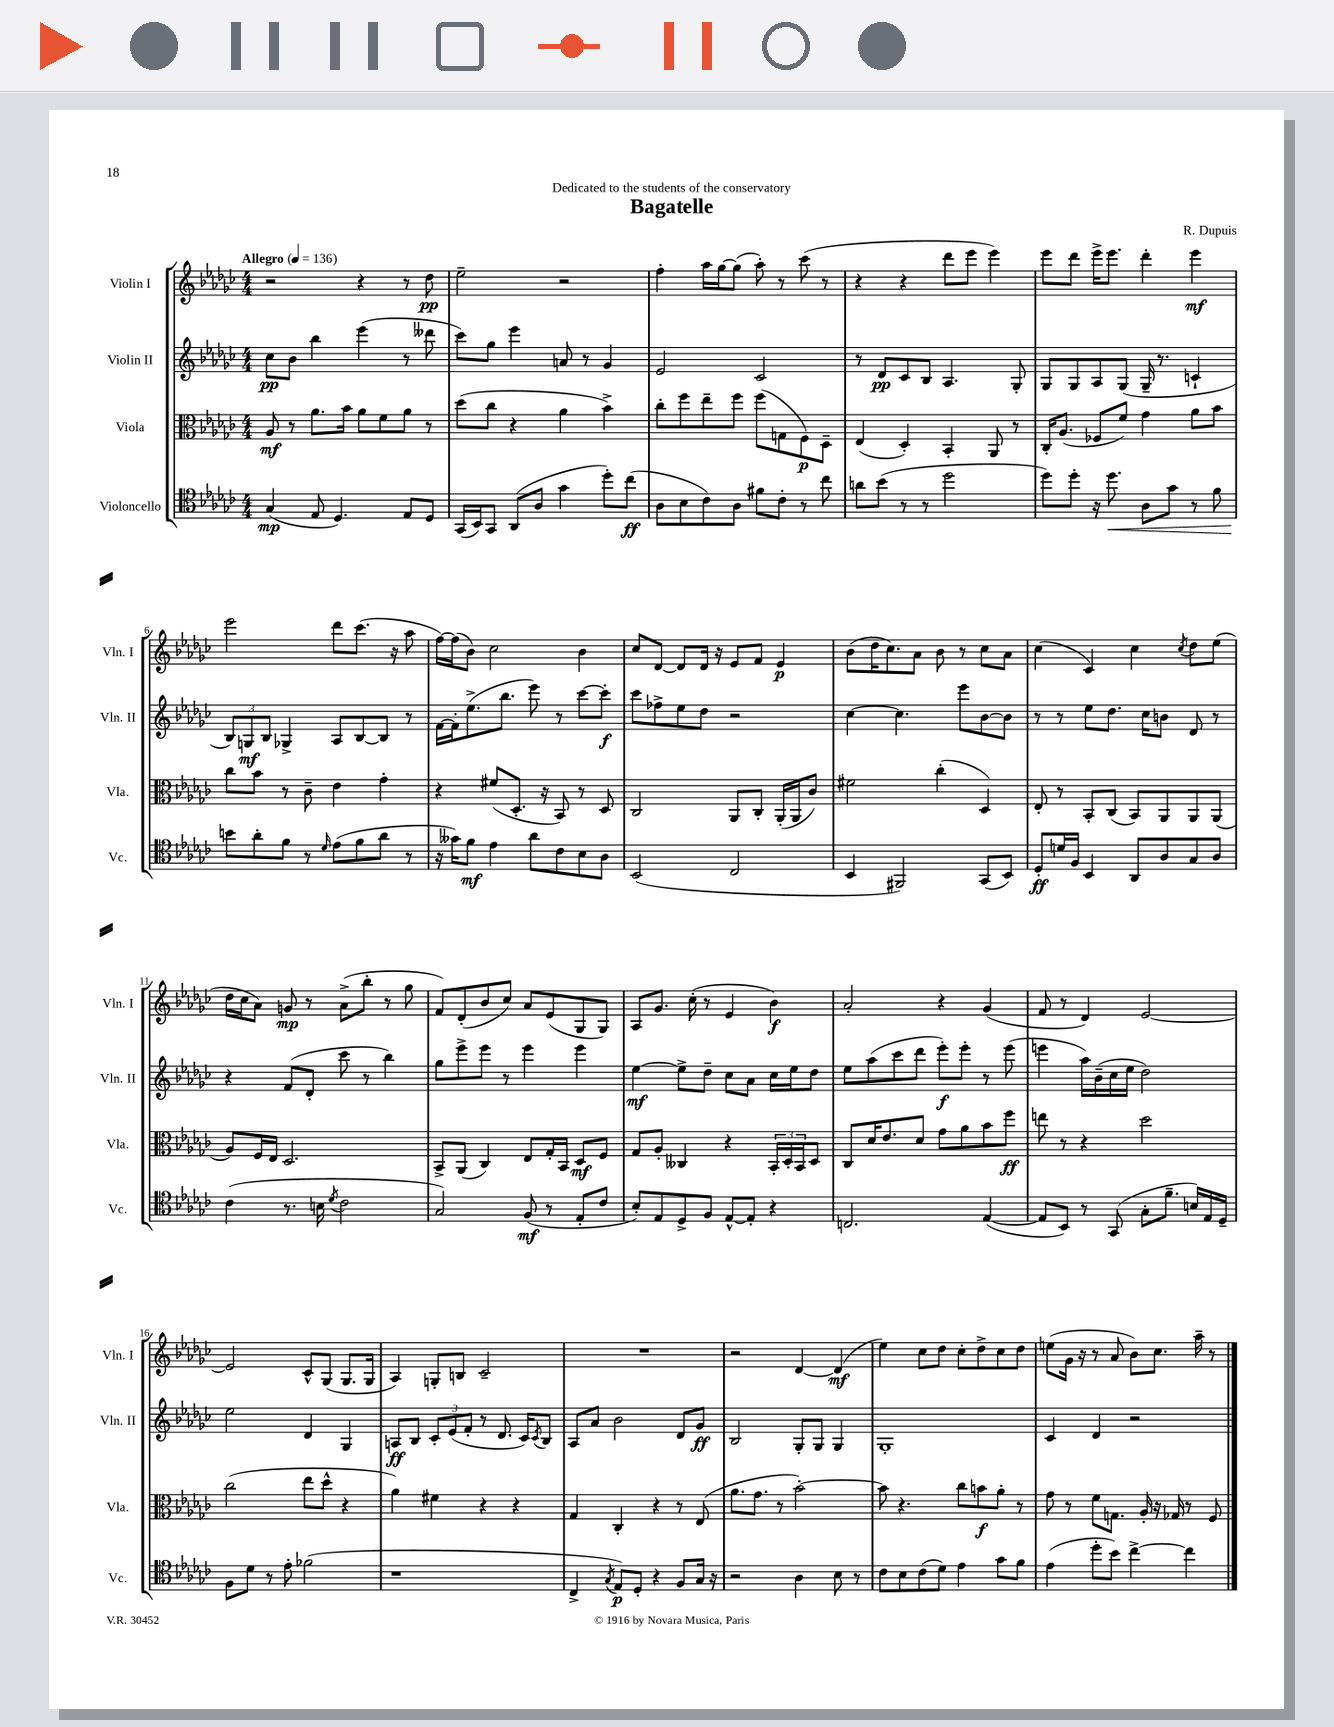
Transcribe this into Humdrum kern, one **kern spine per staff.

**kern	**dynam	**kern	**dynam	**kern	**dynam	**kern	**dynam
*part4	*part4	*part3	*part3	*part2	*part2	*part1	*part1
*staff4	*staff4	*staff3	*staff3	*staff2	*staff2	*staff1	*staff1
*I"Violoncello	*	*I"Viola	*	*I"Violin II	*	*I"Violin I	*
*I'Vc.	*	*I'Vla.	*	*I'Vln. II	*	*I'Vln. I	*
*clefC4	*	*clefC3	*	*clefG2	*	*clefG2	*
*k[b-e-a-d-g-c-]	*	*k[b-e-a-d-g-c-]	*	*k[b-e-a-d-g-c-]	*	*k[b-e-a-d-g-c-]	*
*M4/4	*	*M4/4	*	*M4/4	*	*M4/4	*
*MM136	*	*MM136	*	*MM136	*	*MM136	*
=1	=1	=1	=1	=1	=1	=1	=1
!	!	!	!	!	!	!LO:TX:a:B:t=Allegro	!
(4G-/	mp	8A-/	mf	8cc-\L	pp	2r	.
.	.	8r	.	8b-\J	.	.	.
8E-/	.	8.a-\L	.	4bb-\	.	.	.
4.D-/)	.	.	.	.	.	.	.
.	.	16b-\Jk	.	.	.	.	.
.	.	8a-\L	.	(4eee-\	.	4r	.
.	.	8f\	.	.	.	.	.
8E-/L	.	8a-\J	.	8r	.	8r	.
8D-/J	.	8r	.	8ddd--X\	.	8dd-\	pp
=2	=2	=2	=2	=2	=2	=2	=2
(16GG-/LL	.	(8dd-\L	.	8ccc-\L)	.	2ee-~\	.
16BB-/J)	.	.	.	.	.	.	.
8GG-/J	.	8cc-\J	.	8gg-\J	.	.	.
(8AA-/L	.	4r	.	4eee-\	.	.	.
8A-/J	.	.	.	.	.	.	.
4g-\	.	4a-\	.	8an/	.	2r	.
.	.	.	.	8r	.	.	.
8dd-'\L)	.	4b-^\)	.	4g-/	.	.	.
(8cc-\J	ff	.	.	.	.	.	.
=3	=3	=3	=3	=3	=3	=3	=3
8A-\L	.	8cc-'\L	.	2e-/	.	4ff'\	.
8B-\	.	8ff\	.	.	.	.	.
8c-\)	.	8ee-~\	.	.	.	16aa-\LL	.
.	.	.	.	.	.	[16gg-\J	.
8A-\J	.	8ff\J	.	.	.	(8gg-\J]	.
8f#X\L	.	(8ff\L	.	2c-/	.	8aa-'\)	.
8c-'\J	.	8Gn\	.	.	.	8r	.
8r	.	8F\)	p	.	.	(8ccc-\	.
8cc-\	.	8D-~\J	.	.	.	8r	.
=4	=4	=4	=4	=4	=4	=4	=4
8an\L	.	(4E-/	.	8r	.	4r	.
(8b-\J	.	.	.	8d-/L	pp	.	.
8r	.	4D-'/)	.	8c-/	.	4r	.
8r	.	.	.	8B-/J	.	.	.
2dd-\	.	4BB-'/	.	4.A-/	.	8ddd-\L	.
.	.	.	.	.	.	8eee-\J	.
.	.	8AA-/	.	.	.	4eee-\)	.
.	.	8r	.	8G-'/	.	.	.
=5	=5	=5	=5	=5	=5	=5	=5
8dd-\L)	.	16C-'/KL	.	8G-/L	.	8eee-\L	.
.	.	(8.A-/J	.	.	.	.	.
8dd-'\J	.	.	.	8G-/	.	8ddd-\J	.
16r	.	8F-X/L	.	8A-/	.	16eee-^\KL	.
!	!LO:HP:b	!	!	!	!	!	!
8.dd-\	<	.	.	.	.	8.eee-\J	.
.	.	8f/J)	.	(8G-/J	.	.	.
8A-\L	.	4g-\	.	16G-~/	.	4ddd-'\	.
.	.	.	.	8.r	.	.	.
8g-\J	.	.	.	.	.	.	.
8r	.	8a-\L	.	4cn`/	.	4eee-\	mf
8f\	.	8b-\J	.	.	.	.	.
!!LO:LB:g=z
=6	=6	=6	=6	=6	=6	=6	=6
8bn\L	.	8cc-\L	.	12B-/L)	.	2eee-\	.
.	.	.	.	12Gn/	mf	.	.
8a-'\	[	8b-\J	.	.	.	.	.
.	.	.	.	12B-/J	.	.	.
8f\J	.	8r	.	4G-X^/	.	.	.
8r	.	8c-~\	.	.	.	.	.
16qqd-/	.	.	.	.	.	.	.
(8e-\L	.	4e-\	.	8A-/L	.	8ddd-\L	.
8f\	.	.	.	[8B-/	.	(8.ccc-\J	.
8a-\J	.	4g-'\	.	8B-/J]	.	.	.
.	.	.	.	.	.	16r	.
8r	.	.	.	8r	.	8aa-\	.
=7	=7	=7	=7	=7	=7	=7	=7
16r	.	4r	.	[16f\LL	.	[16ff\LL)	.
16g--X\KL)	.	.	.	16f'\J]	.	(16ff\J]	.
8f\J	mf	.	.	(8.ee-^\	.	8b-\J)	.
4e-\	.	(8f#X/L	.	.	.	2cc-\	.
.	.	.	.	8.bb-\J	.	.	.
.	.	8.D-'/J	.	.	.	.	.
8a-\L	.	.	.	8eee-\)	.	.	.
.	.	16r	.	.	.	.	.
8c-\	.	8BB-/)	.	8r	.	.	.
8B-\	.	8r	.	[8ccc-\L	.	4b-\	.
8A-\J	.	8D-/	.	8ccc-'\J]	f	.	.
=8	=8	=8	=8	=8	=8	=8	=8
(2BB-/	.	2C-/	.	8ccc-\L	.	8cc-/L	.
.	.	.	.	8ff-X^\	.	[8d-/J	.
.	.	.	.	8ee-\	.	8d-/L]	.
.	.	.	.	8dd-\J	.	16d-/Jk	.
.	.	.	.	.	.	16r	.
2C-/	.	8AA-/L	.	2r	.	8e-/L	.
.	.	8C-'/J	.	.	.	8f/J	.
.	.	(16AA-'/LL	.	.	.	4e-/	p
.	.	16AA-/J	.	.	.	.	.
.	.	8c-/J)	.	.	.	.	.
=9	=9	=9	=9	=9	=9	=9	=9
4BB-/	.	2f#X\	.	[4cc-\	.	(8b-\L	.
.	.	.	.	.	.	16dd-\K	.
.	.	.	.	.	.	8.cc-\)	.
2FF#X/)	.	.	.	4.cc-\]	.	.	.
.	.	.	.	.	.	8a-\J	.
.	.	(4cc-'\	.	.	.	8b-\	.
.	.	.	.	8eee-\L	.	8r	.
(8GG-/L	.	4D-/)	.	[8b-\	.	8cc-\L	.
8BB-/J)	.	.	.	8b-\J]	.	8a-\J	.
=10	=10	=10	=10	=10	=10	=10	=10
8D-'/L	ff	8E-'/	.	8r	.	(4cc-\	.
16dn/L	.	8r	.	8r	.	.	.
16F/JJ	.	.	.	.	.	.	.
4BB-/	.	8BB-'/L	.	8ee-\L	.	4c-/)	.
.	.	(8C-/J	.	8.dd-\J	.	.	.
8AA-/L	.	8BB-/L)	.	.	.	4cc-\	.
.	.	.	.	16cc-\KL	.	.	.
8A-/	.	8AA-/	.	8bn\J	.	.	.
.	.	.	.	.	.	8qcc-/	.
8G-/	.	8AA-/	.	8d-/	.	8dd-\L	.
8A-/J	.	(8AA-/J	.	8r	.	(8ee-\J	.
!!LO:LB:g=z
=11	=11	=11	=11	=11	=11	=11	=11
(4c-\	.	8A-/L)	.	4r	.	16dd-\LL	.
.	.	.	.	.	.	16cc-\J	.
.	.	16F/L	.	.	.	8a-\J)	.
.	.	16E-/JJ	.	.	.	.	.
8.r	.	2.D-/	.	(8f/L	.	8gn/	mp
.	.	.	.	8d-'/J	.	8r	.
16Bn\	.	.	.	.	.	.	.
8qd-/	.	.	.	.	.	.	.
2c-\	.	.	.	8ccc-\	.	(8a-^\L	.
.	.	.	.	8r	.	8bb-'\J	.
.	.	.	.	4bb-\)	.	8r	.
.	.	.	.	.	.	8gg-\	.
=12	=12	=12	=12	=12	=12	=12	=12
2G-/)	.	8BB-^/L	.	8gg-\L	.	8f/L)	.
.	.	(8AA-/J	.	8eee-^\	.	(8d-'/	.
.	.	4C-/)	.	8eee-\J	.	8b-/	.
.	.	.	.	8r	.	8cc-/J)	.
(8F/	mf	8E-/L	.	4eee-\	.	8a-/L	.
8r	.	16G-'/L	.	.	.	(8e-/	.
.	.	16BB-/JJ	.	.	.	.	.
8E-'/L	.	8D-/L	mf	4eee-\	.	8G-/	.
8c-/J	.	8F/J	.	.	.	8G-/J)	.
=13	=13	=13	=13	=13	=13	=13	=13
8B-'/L)	.	8G-/L	.	[4ee-\	mf	8A-/L	.
8E-/	.	8A-'/J	.	.	.	8.g-/J	.
8D-^/	.	4C--X/	.	8ee-^\L]	.	.	.
.	.	.	.	.	.	(16cc-'\	.
8F/J	.	.	.	8dd-~\J	.	8r	.
[8E-^^/L	.	4r	.	8cc-\L	.	4e-/	.
8E-'/J]	.	.	.	8a-\J	.	.	.
4r	.	24BB-'/LL	.	16cc-\LL	.	4b-\)	f
.	.	24D-'/	.	.	.	.	.
.	.	.	.	16ee-\J	.	.	.
.	.	24BB-/J	.	.	.	.	.
.	.	8D-/J	.	8dd-\J	.	.	.
=14	=14	=14	=14	=14	=14	=14	=14
2.Cn/	.	8C-/L	.	8ee-\L	.	2a-'/	.
.	.	16d-/K	.	(8aa-\	.	.	.
.	.	8.e-/	.	.	.	.	.
.	.	.	.	8ccc-\	.	.	.
.	.	8d-/J	.	8ddd-\J	.	.	.
.	.	8g-\L	.	8eee-'\L)	f	4r	.
.	.	8a-\	.	8eee-'\J	.	.	.
([4E-/	.	8b-\	.	8r	.	(4g-/	.
.	.	8ff\J	ff	(8eee-\	.	.	.
=15	=15	=15	=15	=15	=15	=15	=15
8E-/L]	.	8een\	.	4eeen\	.	8f/	.
8BB-/J)	.	8r	.	.	.	8r	.
8r	.	4r	.	16aa-\LL)	.	4d-/)	.
.	.	.	.	(16b-~\	.	.	.
(8GG-/	.	.	.	16cc-\	.	.	.
.	.	.	.	16ee-\JJ	.	.	.
8G-'\L	.	2dd-\	.	2dd-\)	.	[2e-/	.
8.f~\J	.	.	.	.	.	.	.
16Bn/LL)	.	.	.	.	.	.	.
16E-/	.	.	.	.	.	.	.
16D-~/JJ	.	.	.	.	.	.	.
!!LO:LB:g=z
=16	=16	=16	=16	=16	=16	=16	=16
8F\L	.	(2cc-\	.	2ee-\	.	2e-/]	.
8d-\J	.	.	.	.	.	.	.
8r	.	.	.	.	.	.	.
8e-'\	.	.	.	.	.	.	.
(2f-X\	.	8ee-\L	.	4d-/	.	8c-^^/L	.
.	.	8dd-^^\J	.	.	.	(8G-/J	.
.	.	4r	.	4G-/	.	8.G-/L	.
.	.	.	.	.	.	16G-/Jk	.
=17	=17	=17	=17	=17	=17	=17	=17
1r	.	4a-\)	.	8An/L	ff	4A-/)	.
.	.	.	.	8B-/J	.	.	.
.	.	4f#X\	.	12c-'/L	.	8Gn'/L	.
.	.	.	.	(12e-/	.	.	.
.	.	.	.	.	.	8Bn/J	.
.	.	.	.	12f'/J	.	.	.
.	.	4r	.	8r	.	2c-~/	.
.	.	.	.	8.d-/	.	.	.
.	.	4r	.	.	.	.	.
.	.	.	.	16c-/KL)	.	.	.
.	.	.	.	8qc-/	.	.	.
.	.	.	.	8B-/J	.	.	.
=18	=18	=18	=18	=18	=18	=18	=18
4C-^/	.	4G-/	.	8A-/L	.	1r	.
.	.	.	.	8a-/J	.	.	.
8qG-/	.	.	.	.	.	.	.
8E-/L)	p	4C-'/	.	2b-\	.	.	.
8D-'/J	.	.	.	.	.	.	.
4r	.	4r	.	.	.	.	.
8F/L	.	8r	.	8d-/L	.	.	.
16G-/Jk	.	(8E-/	.	8g-/J	ff	.	.
16r	.	.	.	.	.	.	.
=19	=19	=19	=19	=19	=19	=19	=19
2r	.	8.a-\L	.	2B-/	.	2r	.
.	.	8.g-\J	.	.	.	.	.
.	.	8r	.	.	.	.	.
4A-\	.	[2b-'\)	.	8G-'/L	.	[4d-/	.
.	.	.	.	8G-/J	.	.	.
8B-\	.	.	.	4G-/	.	(4d-/]	mf
8r	.	.	.	.	.	.	.
=20	=20	=20	=20	=20	=20	=20	=20
8c-\L	.	8b-\]	.	1G-'	.	4ee-\)	.
8B-\	.	4.r	.	.	.	.	.
(8c-\	.	.	.	.	.	8cc-\L	.
8d-\J)	.	.	.	.	.	8dd-\J	.
4e-\	.	8cc-\L	.	.	.	8cc-'\L	.
.	.	8bn\	f	.	.	8dd-^\	.
8g-\L	.	8a-'\J	.	.	.	8cc-\	.
8f\J	.	8r	.	.	.	8dd-\J	.
=21	=21	=21	=21	=21	=21	=21	=21
(4e-\	.	8g-\	.	4c-/	.	(8een\L	.
.	.	8r	.	.	.	16g-\Jk	.
.	.	.	.	.	.	16r	.
8dd-'\L	.	8f\L	.	4d-/	.	8r	.
8b-\J)	.	8.Gn\J	.	.	.	8a-/	.
[4cc-^\	.	.	.	2r	.	8b-\L)	.
.	.	16A-'/	.	.	.	.	.
.	.	16r	.	.	.	8.cc-\J	.
.	.	16G-X/	.	.	.	.	.
4cc-\]	.	8r	.	.	.	.	.
.	.	.	.	.	.	16aa-~\	.
.	.	8F/	.	.	.	8r	.
==	==	==	==	==	==	==	==
*-	*-	*-	*-	*-	*-	*-	*-
